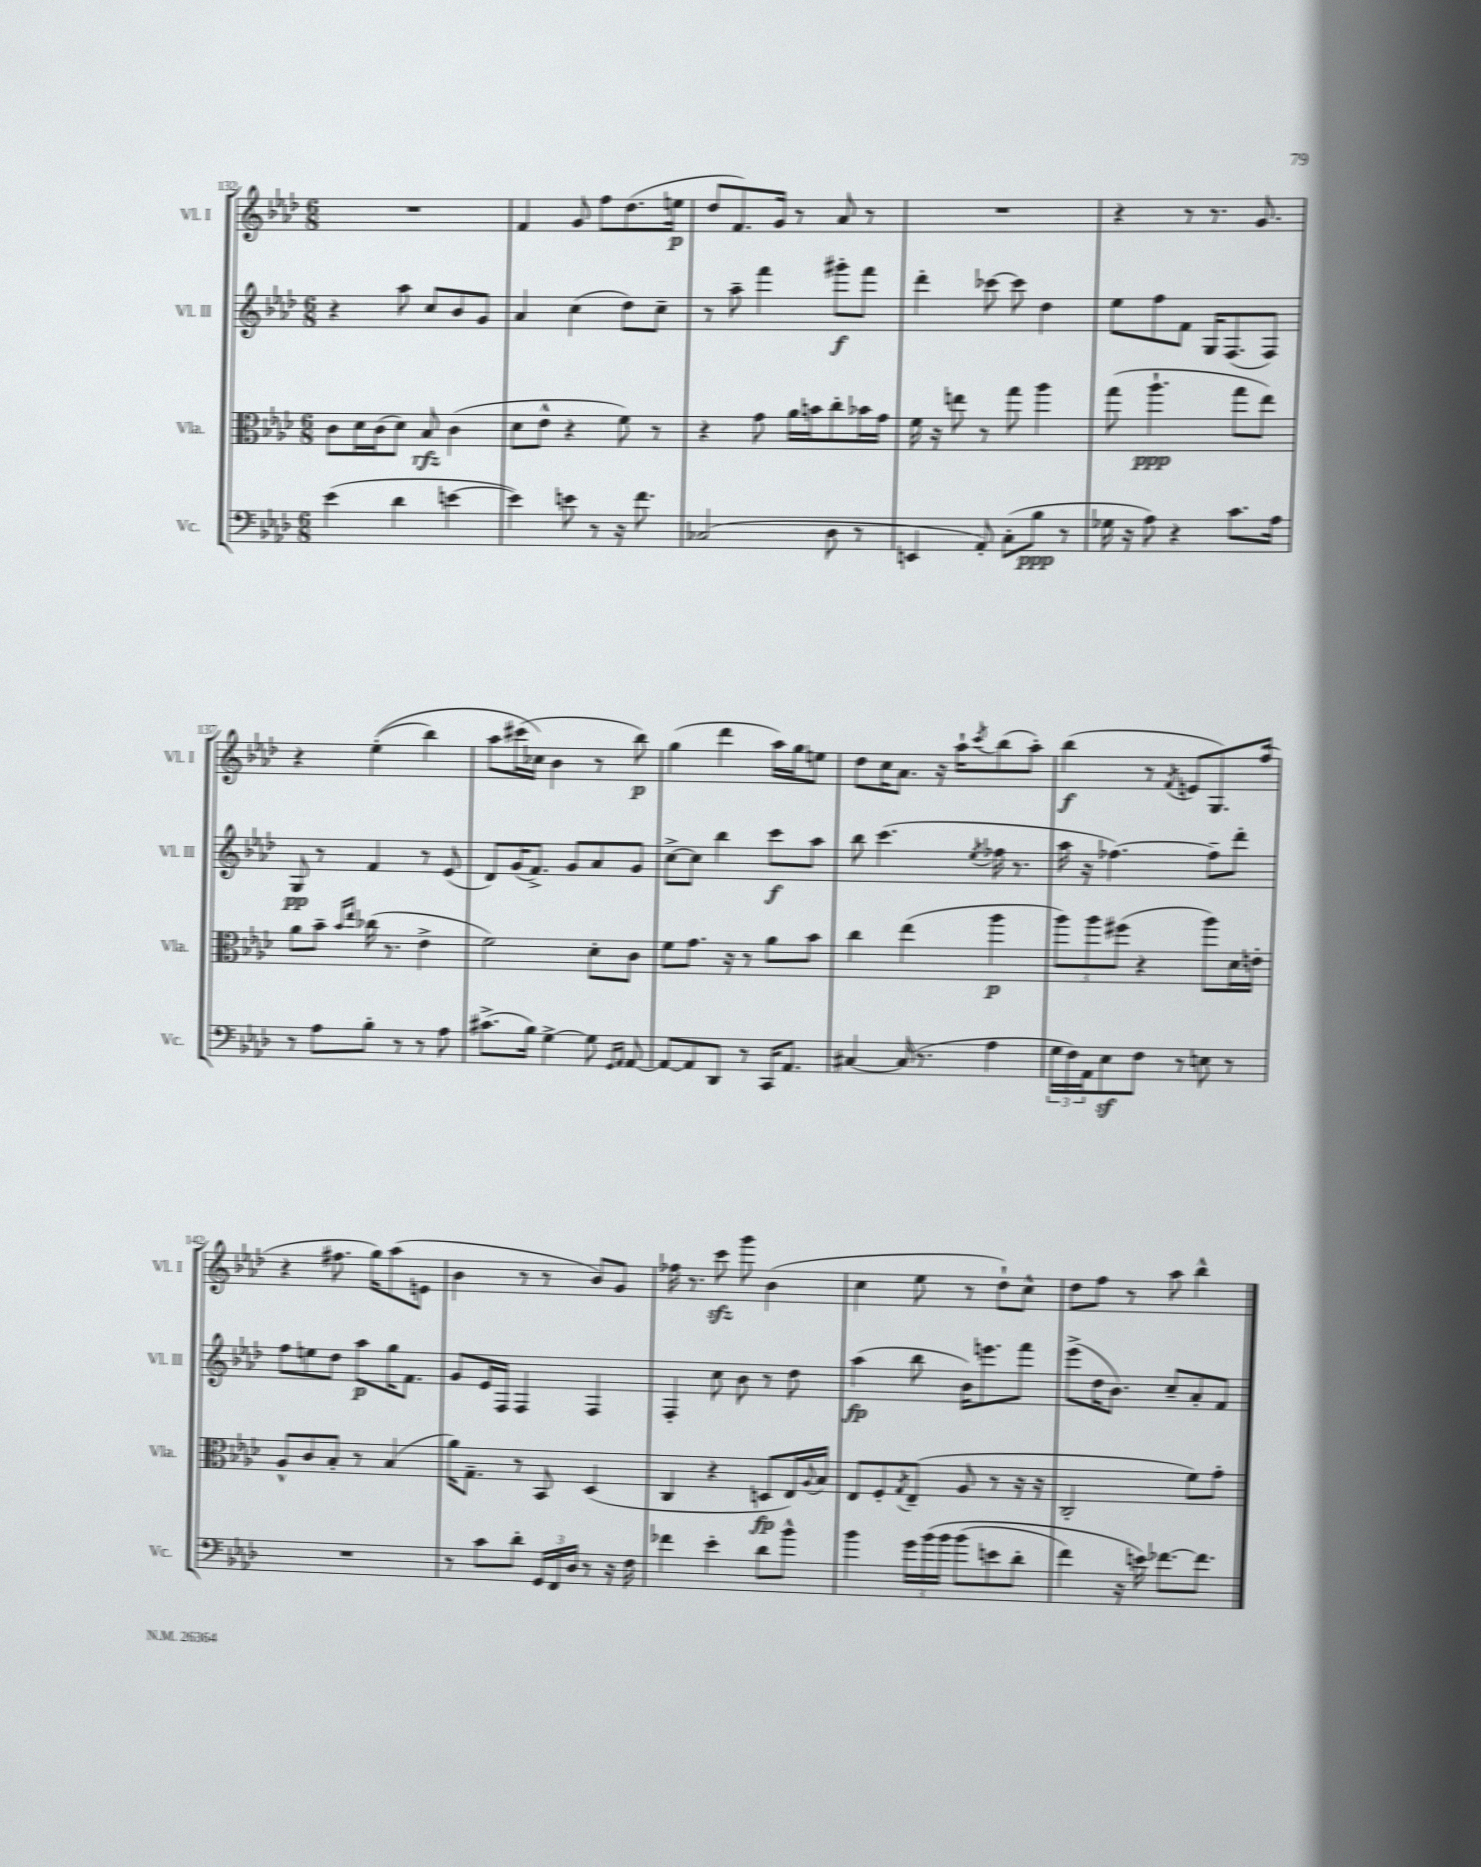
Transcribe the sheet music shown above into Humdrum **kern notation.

**kern	**kern	**kern	**kern
*staff4	*staff3	*staff2	*staff1
*clefF4	*clefC3	*clefG2	*clefG2
*k[b-e-a-d-]	*k[b-e-a-d-]	*k[b-e-a-d-]	*k[b-e-a-d-]
*M6/8	*M6/8	*M6/8	*M6/8
(4e-\	8c\L	4r	2.r
.	16d-\L	.	.
.	(16c\J	.	.
4d-\	8d-\J)	8aa-\	.
.	8B-/	8cc/L	.
[4e\	(4c\	8b-/	.
.	.	8g/J	.
=	=	=	=
4e\])	8d-\L	4a-/	4f/
.	8e-^^\J	.	.
8e\	4r	(4cc\	8g/
8r	.	.	8ff\L
16r	8f\)	8dd-\L)	(8.dd-\
8.f\	.	.	.
.	8r	8cc~\J	.
.	.	.	16ee\Jk
=	=	=	=
(2C-/	4r	8r	8dd-/L
.	.	8aa-~\	8.f/)
.	8g\	4fff\	.
.	.	.	16g/Jk
.	16a-\LL	.	8r
.	16b\J	.	.
8D-\	8cc'\	8ggg#'\L	8a-/
8r	16b-\L	8fff\J	8r
.	16g\JJ	.	.
=	=	=	=
4EE/	16f\	4ddd-'\	2.r
.	16r	.	.
.	8ee\	.	.
8AA-'/)	8r	[8ccc-\	.
(8C'\L	8gg\	8ccc-\]	.
8B-\J	4aa-\	4dd-\	.
8r	.	.	.
=	=	=	=
16G-\	(8gg\	8ee-\L	4r
16r	.	.	.
8A-\)	4.aa-`\	8ff\	.
4r	.	8f\J	8r
.	.	16G/LK	8.r
.	.	(8.F/	.
8.c\L	8gg\L	.	.
.	.	.	8.g/
.	8ee-\J)	8F/J)	.
16A-\Jk	.	.	.
=	=	=	=
8r	8a-\L	8G/	4r
8A-\L	8b-~\J	8r	.
.	16qqb-/LL	.	.
.	16qqee-/JJ	.	.
8B-'\J	(16cc-\	4f/	&((4ee-'\
.	8.r	.	.
8r	.	.	.
8r	4e-^\	8r	4bb-\)
8A-\	.	(8e-/	.
=	=	=	=
(8.c#^\L	2f\)	8d-/L)	8aa-\L
.	.	(16g/K	(16ccc#\L
16B-\Jk)	.	8.f^/J)	16cc-\JJ&)
[4G^\	.	.	4b-\
.	.	8g/L	.
8G\]	8d-'\L	8a-/	8r
16qqGG/LL	.	.	.
16qqAA-/JJ	.	.	.
[8AA-/	8c\J	8g/J	8bb-\)
=	=	=	=
8AA-/_L	8f\L	[8cc^\L	(4gg\
8AA-/]	8.g\J	8cc\]J	.
8DD-/J	.	4bb-\	4ddd-\
.	16r	.	.
8r	8r	.	.
16CC/LK	8a-\L	8ccc\L	16aa-\LL)
8.AA-/J	.	.	16gg\J
.	8b-\J	8aa-\J	8ee\J
=	=	=	=
[4C#/	4cc\	8bb-\	8dd-\L
.	.	(4.ccc\	16cc\K
.	.	.	8.a-\J
(16C#/]	(4ee-\	.	.
8.r	.	.	.
.	.	.	16r
.	.	.	16aa-`\LK
.	.	8qee-/	8qccc/
4A-\	4aa-\	16ff-\	(8bb-\
.	.	8.r	.
.	.	.	8aa-'\J)
=	=	=	=
24G\LL	12aa-\L)	16aa-\	(4bb-\
24F\)	.	.	.
.	.	16r	.
24AA-\J	12aa-\	.	.
8E-\	.	[4.ff-\)	.
.	(12ff#\J	.	.
8F\J	4r	.	8r
.	.	.	8qf/
8r	.	.	8e/L
8E\	8aa-\L)	8ff-~\]L	8.G/)
8r	16d-\L	8ddd-'\J	.
.	16e'\JJ	.	(16ff/Jk
=	=	=	=
2.r	8A-^^/L	8ff\L	4r
.	8c/	8ee\	.
.	8B-'/J	8dd-\J	8.ff#\
.	8r	8aa-\L	.
.	.	.	16gg\LK)
.	(4B-/	16gg\K	(8aa-\
.	.	8.f\J	.
.	.	.	8e\J
=	=	=	=
8r	16a-\LK)	8g/L	4b-\
.	8.G~\J	.	.
8c\L	.	16e-/L	.
.	.	16F/JJ	.
8d-'\J	8r	4F/	8r
24GG/LL	8BB-/	.	8r
24FF/	.	.	.
24D-/JJ	.	.	.
8r	(4D-/	4F/	8b-/L)
16r	.	.	8g/J
16F\	.	.	.
=	=	=	=
4f-\	4C/	4F'/	16ff-\
.	.	.	8.r
4e-'\	4r	8cc\	8ccc\
.	.	8b-\	8ggg\
8d-\L	8D/L	8r	(4b-\
8b-^^\J	16E-/L)	8dd-\	.
.	8qqA-/	.	.
.	16B-/JJ	.	.
=	=	=	=
4b-\	8E-/L	(4aa-\	4cc\
.	8F'/	.	.
.	8qG/	.	.
24g\LL	(8E-~/J	8bb-\	8ee-\
&(24b-\	.	.	.
24b-\JJ	.	.	.
(8b-\L	8A-/	16b-\LK)	8r
.	.	8.eee\	.
8e\	8r	.	8dd-`\L)
8d-'\J	16r	8fff\J	8cc^^\J
.	16r	.	.
=	=	=	=
4f\)	2C'/	(8eee-^\L	8dd-\L
.	.	16dd-\K	8ff\J
.	.	8.b-\J)	.
16r	.	.	8r
16e\&)	.	.	.
[8.f-\L	.	8cc~/L	8aa-\
.	8f\L)	8a-'/	4bb-^^\
8.f-\]J	.	.	.
.	8g'\J	8f/J	.
==	==	==	==
*-	*-	*-	*-
